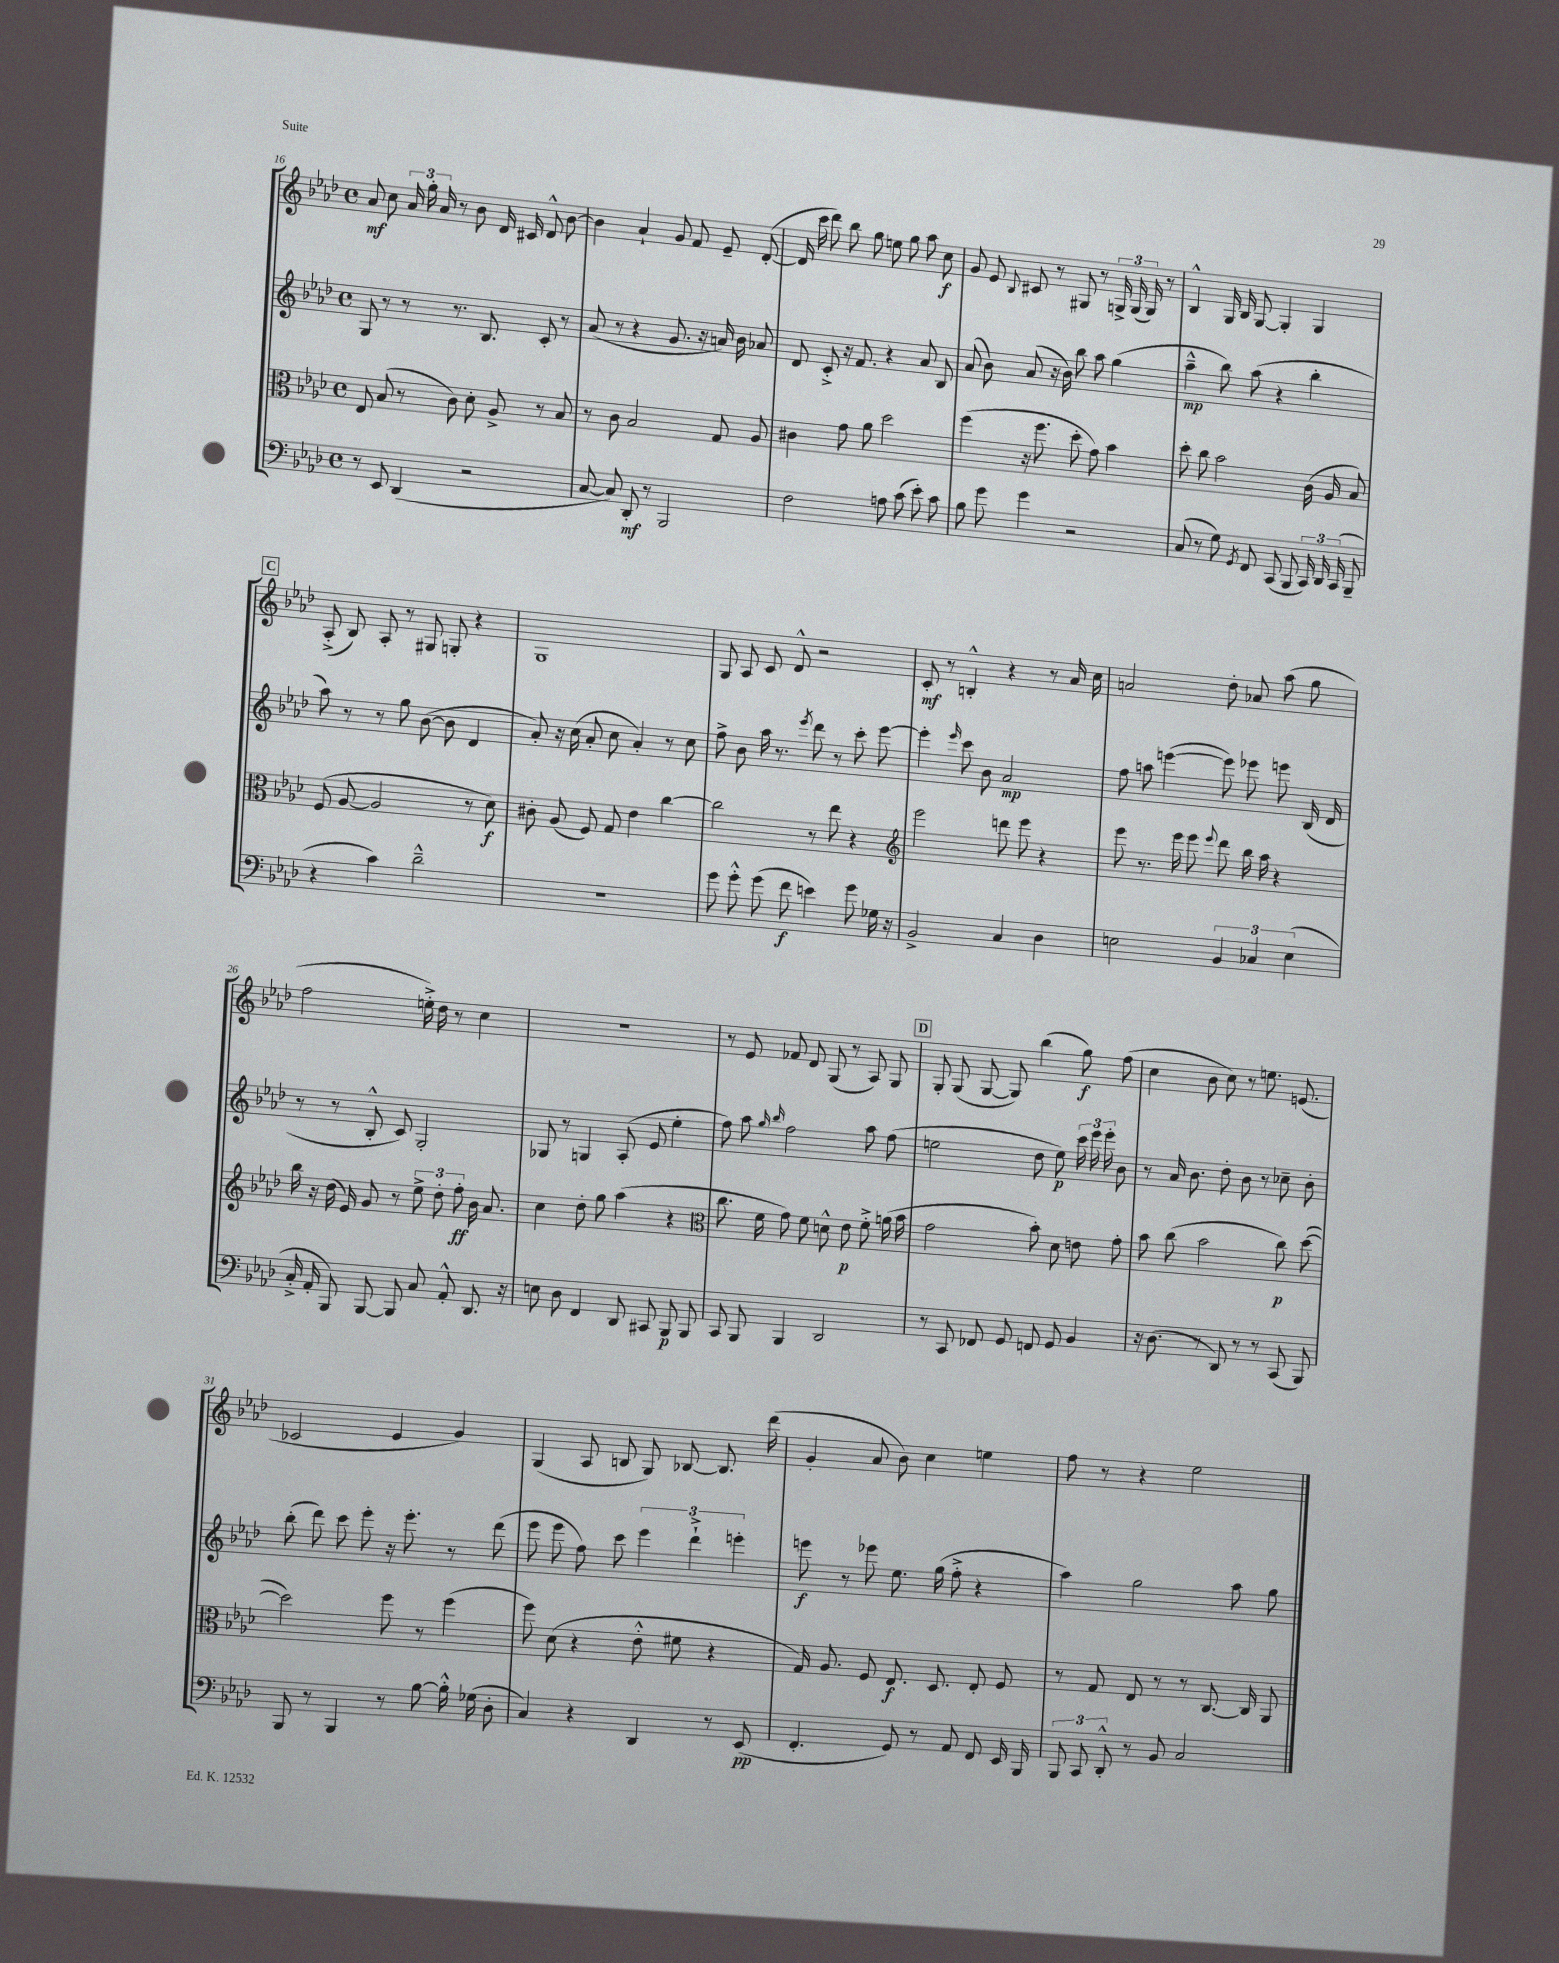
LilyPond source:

<<
\new StaffGroup <<
\new Staff = "s0" {
    \clef treble \key aes \major \defaultTimeSignature \time 4/4
    \autoBeamOff aes'8\mf c''8 \tuplet 3/2 { aes'16 g''16-. aes'16 } r8 bes'8 des'16 cis'16 des'8-^ bes'8~ |
    bes'4 aes'4-! g'8 f'8 ees'8-- des'8~-.( |
    des'16 c'''16 des'''8) bes''8 g''8 e''8 g''8 aes''8 c''8\f |
    g'8 ees'8 \appoggiatura { bes8 } cis'8 r8 gis8 r8 \tuplet 3/2 { g16-> g16( g16) } r8 |
    bes4-^ g16 bes16 g8~ g4-. g4 |
    \mark \markup { \box "C" } aes8-.->( bes8) aes8-. r8 gis8 g8-. r4 |
    g1 |
    g8 aes8 c'8 des'8-^ r2 |
    c'8-.\mf r8 b4-.-^ r4 r8 aes'16 c''16 |
    a'2 des''8-. aes'8 aes''8( g''8 |
    f''2 e''16-.->) des''16 r8 c''4 |
    r1 |
    r8 ees'8 fes'8 des'8 g8( r8 aes8) g8 |
    \mark \markup { \box "D" } g8-. g8( g8~ g8) bes''4( g''8\f) f''8( |
    c''4 bes'8 c''8) r8 e''8. e'8.( |
    ces'2 ees'4 g'4) |
    g4( aes8 b8 g8) bes8~ bes8. des'''16( |
    g'4-. aes'8 bes'8) c''4 e''4 |
    f''8 r8 r4 ees''2 \bar "|." |
}
\new Staff = "s1" {
    \clef treble \key aes \major \defaultTimeSignature \time 4/4
    \autoBeamOff g8 r8 r8 r8. bes8. c'8-. r8 |
    aes'8( r8 r4 g'8. r16 a'16) bes'16 aes'8 |
    des'8 c'8-.-> r16 f'8. r4 aes'8 bes8 |
    aes'8( bes'8) aes'8( r16 bes'16) bes''8 aes''8 g''4( |
    aes''4---^\mp bes''8) aes''8( r4 bes''4-. |
    \mark \markup { \box "C" } aes''8) r8 r8 g''8 bes'8~( bes'8 des'4 |
    aes'8-.) r16 c''16( aes'8-. c''8 aes'4-.) r8 c''8 |
    f''8-> bes'8 aes''16 r8. \acciaccatura { ees'''8 } des'''8 r8 c'''8-. ees'''8~ |
    ees'''4-. \grace { ees'''16 } c'''8 bes'8 aes'2\mp |
    f''8 a''8 e'''4~( e'''8) ees'''8 e'''8 bes16( des'16 |
    r8 r8 bes8-.-^ c'8) g2-. |
    ges8 r8 g4 aes8-.( ees'8 ees''4-. |
    f''8) aes''8 \grace { g''16 bes''16 } f''2 aes''8 f''8( |
    \mark \markup { \box "D" } e''2 des''8 e''8\p) \tuplet 3/2 { c'''16 ees'''16 ees'''16-. } bes'8 |
    r8 aes'16 bes'8. des''8-. bes'8 r8 ces''8-- bes'8-. |
    bes''8-.( des'''8) c'''8 ees'''8-. r16 ees'''8.-. r8 des'''8( |
    ees'''8 ees'''8 f''8) c'''8 \tuplet 3/2 { ees'''4 des'''4-!-> e'''4-. } |
    e'''8\f r8 ees'''8 ees''8. g''16( f''8-.-> r4 |
    aes''4) g''2 aes''8 g''8 \bar "|." |
}
\new Staff = "s2" {
    \clef alto \key aes \major \defaultTimeSignature \time 4/4
    \autoBeamOff ees8 bes8( r8 c'8) des'8-. aes8-> r8 bes8 |
    r8 c'8 bes2 g8 aes8 |
    cis'4 g'8 aes'8 des''2 |
    f''4( r16 f''8. des''8-. g'8) bes'4 |
    des''8-. c''8 bes'2 c'16( aes16 bes8) |
    \mark \markup { \box "C" } f8( aes8~ aes2 r8 des'8\f) |
    cis'8-. aes8( f8) g8 ees'4 c''4~ |
    c''2 r8 ees''8 r4 |
    \clef treble ees'''2 d'''8 ees'''8 r4 |
    ees'''8 r8. ees'''16 ees'''8 \appoggiatura { ees'''8 } des'''8 bes''16 aes''16 r4 |
    bes''16 r16 des''16( ees'16) g'8 r8 \tuplet 3/2 { ees''8-> des''8-. f''8-.\ff } bes'16 aes'8. |
    c''4 des''8-. g''8 aes''4( r4 |
    \clef alto c''8. f'16 g'8) f'8 d'8-^ ees'8\p f'8-.-> a'16( bes'16 |
    \mark \markup { \box "D" } g'2 bes'8-.) des'8 e'8 g'8-. |
    bes'8 c''8( bes'2 c''8\p) des''8~( |
    des''2) f''8 r8 f''4( |
    f''8) des'8( r4 ees'8-.-^ fis'8 r4 |
    g16) aes8. f8 ees8.\f des8. ees8-. f8 |
    r8 g8 ees8 r8 r8 c8.~ c16 aes,8 \bar "|." |
}
\new Staff = "s3" {
    \clef bass \key aes \major \defaultTimeSignature \time 4/4
    \autoBeamOff r8 ees,8 des,4( r2 |
    c8~ c8) des,8-.\mf r8 bes,,2 |
    f2 a8 c'8( ees'8-.) c'8 |
    bes8 g'8 g'4 r2 |
    c8( r8 g8) \acciaccatura { g,8 } f,8 c,8( bes,,8 \tuplet 3/2 { c,16) des,16 c,16( } bes,,8-- |
    \mark \markup { \box "C" } r4 c'4) des'2---^ |
    R1 |
    g'8 g'8-.-^ g'8( f'8\f e'4) g'8 ges16 r16 |
    bes,2-> c4 des4 |
    e2 \tuplet 3/2 { bes,4 ces4 e4( } |
    c16-.-> aes,16-. bes,,8) bes,,8~ bes,,8 c8 aes,8-.-^ des,8. r16 |
    e8 des8 f,4 des,8 cis,8 bes,,8\p bes,,8 |
    c,8 bes,,8 bes,,4 des,2 |
    \mark \markup { \box "D" } r8 c,8 fes,8 g,8 f,8 g,8 bes,4 |
    r16 des8.( r8 des,8) r8 r8 c,8( bes,,8) |
    bes,,8 r8 bes,,4 r8 bes8~ bes16-.-^ ges16( des8-. |
    c4) r4 des,4 r8 ees,8\pp( |
    f,4.-. g,8) r8 aes,8 f,8 ees,16 bes,,16 |
    \tuplet 3/2 { bes,,8 c,8 des,8-.-^ } r8 bes,8 c2 \bar "|." |
}
>>
>>
\layout { \context { \Score currentBarNumber = #16 } }
